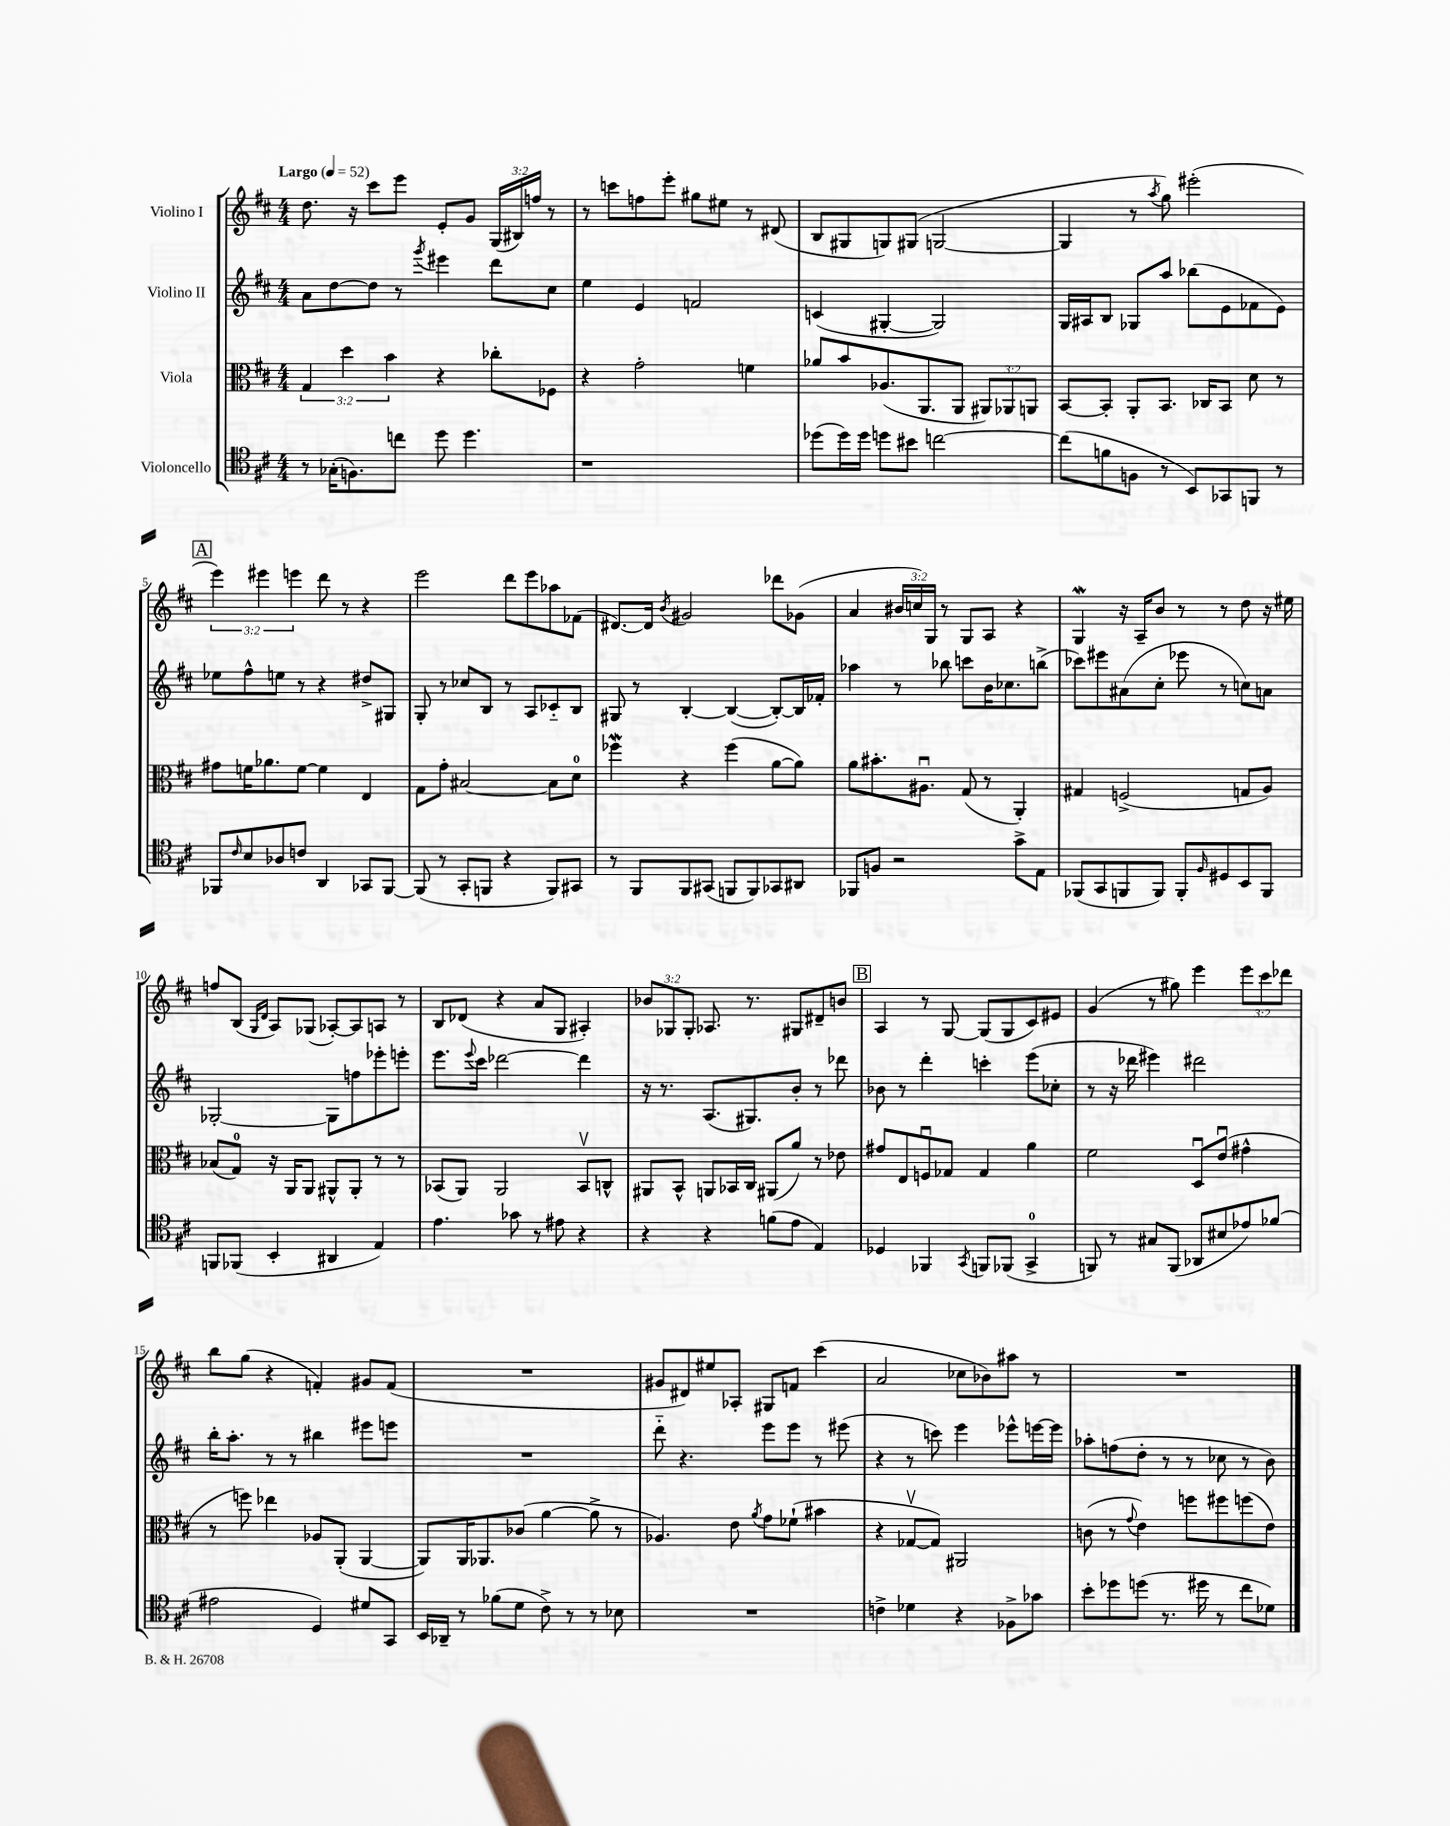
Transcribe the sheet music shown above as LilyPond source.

<<
\new StaffGroup <<
\new Staff = "s0" \with { instrumentName = "Violino I" } {
    \clef treble \key d \major \numericTimeSignature \time 4/4 \override Staff.TupletNumber.text = #tuplet-number::calc-fraction-text \tempo "Largo" 4 = 52
    d''8. r16 cis'''8 e'''8 e'8-. g'8 \tuplet 3/2 { g16( bis16) f''16 } r8 |
    r8 c'''8 f''8 e'''8-. gis''8 eis''8 r8 dis'8( |
    b8 gis8 g8) gis8( g2~ |
    g4 r8 \acciaccatura { a''8 } g''8) eis'''2-.( |
    \mark \markup { \box "A" } \tuplet 3/2 { e'''4) eis'''4 e'''4 } d'''8 r8 r4 |
    e'''2 d'''8 e'''8 aes''8 fes'8( |
    dis'8.~) dis'16 \acciaccatura { b'8 } gis'2 des'''8 ges'8( |
    a'4 \tuplet 3/2 { bis'16 c''16) g16 } r8 g8 a8 r4 |
    g4\mordent r16 a16-- b'8 r8 r8 d''8 r16 eis''16 |
    f''8 b8( \grace { g16 d'16 } a8) ges8( aes8~-.) aes8 a8 r8 |
    b8 des'8( r4 a'8 g8 ais4-.) |
    \tuplet 3/2 { bes'8 ges8 ges8-. } aes8. r8. gis8 dis'8-- b'8 |
    \mark \markup { \box "B" } a4 r8 g8~ g8( g8 cis'8) eis'8 |
    g'4( r8 gis''8) e'''4 \tuplet 3/2 { e'''8 cis'''8 des'''8 } |
    b''8 g''8( r4 f'4-.) gis'8 f'8( |
    R1 |
    gis'8 dis'8) eis''8 aes8-. gis8 f'8 cis'''4( |
    a'2 ces''8 bes'8) ais''8 r8 |
    R1 \bar "|." |
}
\new Staff = "s1" \with { instrumentName = "Violino II" } {
    \clef treble \key d \major \numericTimeSignature \time 4/4
    a'8 d''8~ d''8 r8 \acciaccatura { g'''8 } eis'''4 d'''8 cis''8 |
    e''4 e'4 f'2 |
    c'4( gis4~-. gis2) |
    g16 ais16 b8 ges8 a''8 bes''8( e'8 fes'8 e'8) |
    \mark \markup { \box "A" } ees''8 fis''8-^ e''8 r8 r4 dis''8-> gis8 |
    g8-. r8 ces''8 b8 r8 a8 ces'8-_ b8 |
    gis8 r8 b4~-. b4~( b8~-.) b16 fes'16-. |
    aes''4 r8 bes''8 c'''8 b'16 ces''8. b''8->( |
    ces'''8) eis'''8 ais'8( cis''8-. ees'''8 r8 c''8) a'8 |
    ges2~-. ges8 f''8 ees'''8-. e'''8-. |
    e'''8. \appoggiatura { e'''8 } cis'''16 des'''2~ des'''4 |
    r16 r8. a8.( gis8.) b'8-. r8 des'''8 |
    \mark \markup { \box "B" } bes'8 r8 d'''4-. c'''4-. e'''8( ces''8-. |
    r8 r16 des'''16 eis'''4) dis'''2 |
    b''16-. a''8.-. r8 r8 bis''4 eis'''8 e'''8 |
    R1 |
    d'''8-_ r4. e'''8 e'''8 r8 eis'''8( |
    r4 r8 c'''8) e'''4 ees'''8-^ e'''16~ e'''16 |
    aes''8-. f''8( d''8-. r8 r8 ces''8 r8 b'8) \bar "|." |
}
\new Staff = "s2" \with { instrumentName = "Viola" } {
    \clef alto \key d \major \numericTimeSignature \time 4/4 \override Staff.TupletNumber.text = #tuplet-number::calc-fraction-text
    \tuplet 3/2 { g4 d''4 b'4 } r4 ces''8-. fes8 |
    r4 g'2-. f'4 |
    aes'8 b'8 aes8.( a,8. a,8 \tuplet 3/2 { ais,8) aes,8 a,8 } |
    b,8~ b,8-. a,8-. b,8. ces16 b,8 d'8 r8 |
    \mark \markup { \box "A" } gis'8 f'16 aes'8. f'8~ f'4 e4 |
    g8 g'8-. bis2~ bis8 d'8-0 |
    fes''4\mordent r4 fes''4( a'8~ a'8) |
    a'8 bis'8.-. ais8.\downbow g8( r8 a,4-.) |
    gis4 f2->( g8 a8) |
    bes8( g8-0) r16 a,16 a,8 ais,8-^ ais,8-. r8 r8 |
    bes,8( a,8) a,2 bes,8\upbow c8-^ |
    ais,8 b,8-^ a,8 bes,16 cis16 ais,8( a'8) r8 ees'8 |
    \mark \markup { \box "B" } gis'8 e8 f8\downbow ges8 ges4 a'4 |
    fis'2 d8\downbow e'8\downbow( gis'4-^ |
    r8 f''8) ees''4 aes8 a,8-.( a,4~ |
    a,8) a,16 aes,8. ces'8( a'4~ a'8-> r8 |
    aes4.) e'8 \acciaccatura { a'8 } g'8 fes'8-!( bis'4 |
    r4 ges8~\upbow ges8) ais,2 |
    c'8( r8 \appoggiatura { g'8 } e'4) f''8 fis''8 f''8( e'8) \bar "|." |
}
\new Staff = "s3" \with { instrumentName = "Violoncello" } {
    \clef tenor \key d \major \numericTimeSignature \time 4/4
    r8 ges16-.( f8.) c''8 d''8 d''4. |
    r1 |
    des''8( des''16) des''16 d''8 bis'8 c''2~ |
    c''8( f'8 f8 r8 b,8) ges,8 f,8 r8 |
    \mark \markup { \box "A" } fes,8 \grace { cis'16 } b8 aes8 c'8 a,4 ges,8 fes,8~ |
    fes,8( r8 g,8-. f,8 r4 f,8) gis,8 |
    r8 fis,8 fis,8 gis,8( f,8 f,8) ges,8 ais,8 |
    fes,8 f8 r2 g'8-> e8 |
    fes,8( g,8 f,8 f,8) f,8-. \grace { fis16 } dis8 b,8 f,8 |
    f,8 fes,8( b,4-. ais,4 e4) |
    e'4. ges'8 r8 eis'8 r4 |
    r4 r4 f'8( e'8 e4) |
    \mark \markup { \box "B" } des4 fes,4 \acciaccatura { g,8 } f,8 fes,8( g,4-0-> |
    f,8) r8 gis8 f,8( aes,8 bis8 ees'8) fes'8( |
    eis'2 d4) dis'8 g,8 |
    b,16 aes,16-- r8 fes'8( d'8 cis'8->) r8 r8 bes8 |
    R1 |
    c'4-> des'4 r4 fes8-> ges'8 |
    b'8-. des''8 d''8( r8. dis''16 r8 cis''8 des'8) \bar "|." |
}
>>
>>
